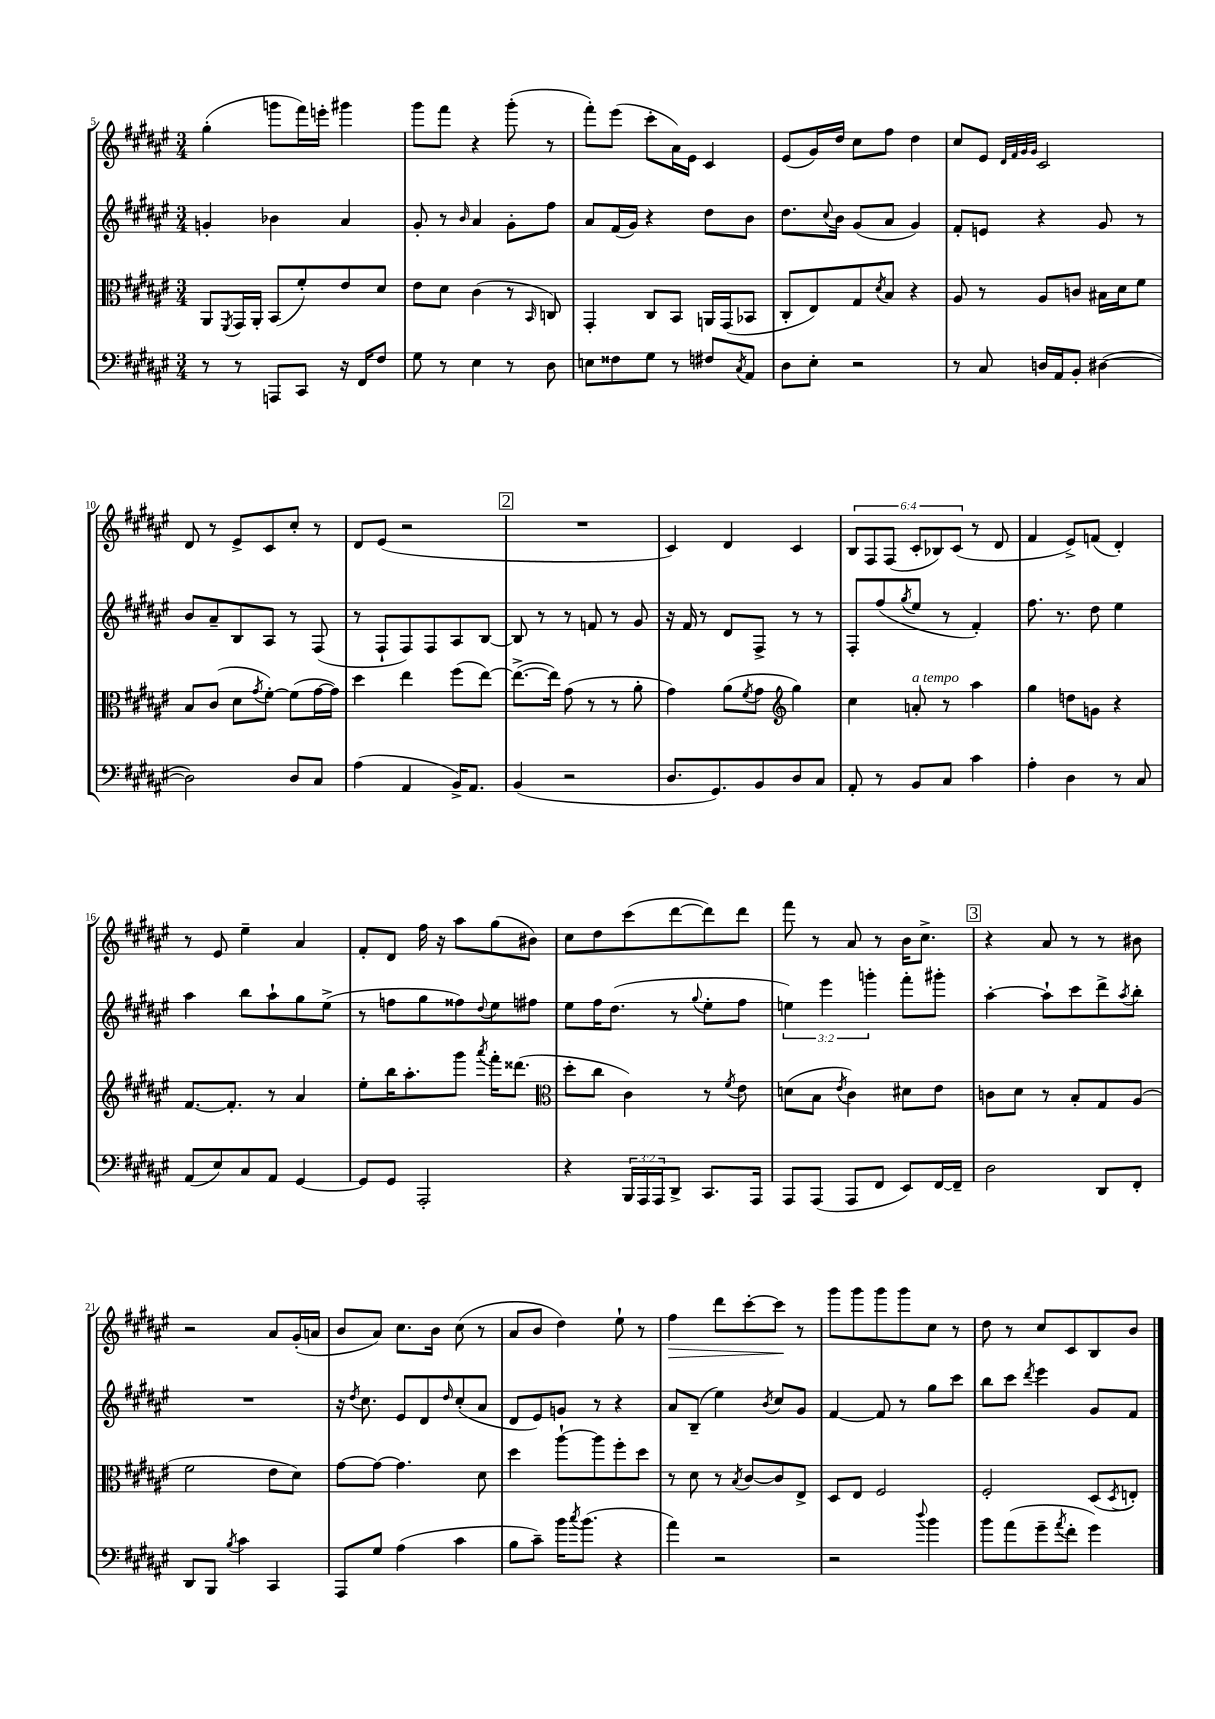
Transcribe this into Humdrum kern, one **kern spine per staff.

**kern	**kern	**kern	**kern
*staff4	*staff3	*staff2	*staff1
*clefF4	*clefC3	*clefG2	*clefG2
*k[f#c#g#d#a#e#]	*k[f#c#g#d#a#e#]	*k[f#c#g#d#a#e#]	*k[f#c#g#d#a#e#]
*M3/4	*M3/4	*M3/4	*M3/4
8r	8AA#	4g'	(4gg#'
.	8qFF#	.	.
8r	16GG#	.	.
.	16AA#'	.	.
8AAA	(8BB	4b-	8ggg
8CC#	8f#')	.	16fff#)
.	.	.	16eee'
16r	8e#	4a#	4ggg#
16FF#	.	.	.
8F#	8d#	.	.
=	=	=	=
8G#	8e#	8g#'	8ggg#
8r	8d#	8r	8fff#
.	.	16qqb	.
4E#	(4c#	4a#	4r
8r	8r	8g#'	(8ggg#'
.	16qqBB	.	.
8D#	8C)	8ff#	8r
=	=	=	=
8E	4GG#'	8a#	8fff#')
8F##	.	(16f#	(8eee#
.	.	16g#)	.
8G#	8C#	4r	8ccc#'
8r	8BB	.	16a#)
.	.	.	16e#
8F#	16AA	8dd#	4c#
.	(16GG#	.	.
8qC#	.	.	.
8AA#	8BB-	8b	.
=	=	=	=
8D#	8C#'	8.dd#	(8e#
8E#'	8E#)	.	16g#)
.	.	8qqcc#	.
.	.	16b	16dd#
2r	8G#	(8g#	8cc#
.	8qd#	.	.
.	8B	8a#	8ff#
.	4r	4g#)	4dd#
=	=	=	=
8r	8A#	8f#'	8cc#
8C#	8r	8e	8e#
.	.	.	32qqd#
.	.	.	32qqf#
.	.	.	32qqg#
.	.	.	32qqg#
16D	8A#	4r	2c#
16AA#	.	.	.
8BB'	8c	.	.
([4D#	16B#	8g#	.
.	16d#	.	.
.	8f#	8r	.
=	=	=	=
2D#])	8B	8b	8d#
.	(8c#	8a#~	8r
.	8d#	8B	8e#^
.	8qg#	.	.
.	[8f#')	8A#	8c#
8D#	(8f#]	8r	8cc#'
8C#	[16g#	(8F#	8r
.	16g#])	.	.
=	=	=	=
(4A#	4dd#	8r	8d#
.	.	8F#`	(8e#
4AA#	4ee#	8F#)	2r
.	.	8F#	.
16BB^)	(8ff#	8A#	.
8.AA#	.	.	.
.	[8ee#)	[8B	.
=	=	=	=
(4BB	(8.ee#^_	8B]	2.r
.	.	8r	.
.	16ee#])	.	.
2r	(8g#	8r	.
.	8r	8f	.
.	8r	8r	.
.	8a#'	8g#	.
=	=	=	=
8.D#	4g#)	16r	4c#)
.	.	16f#	.
.	.	8r	.
8.GG#)	.	.	.
.	(8a#	8d#	4d#
.	8qf#	.	.
8BB	8g#	8F#^	.
*	*clefG2	*	*
8D#	4gg#)	8r	4c#
8C#	.	8r	.
=	=	=	=
8AA#'	4cc#	8F#'	12B
.	.	.	12F#
8r	.	(8ff#	.
.	.	.	(12F#
.	.	8qgg#	.
8BB	8a'	8ee#	12c#'
.	.	.	12B-)
8C#	8r	8r	.
.	.	.	(12c#
4c#	4aa#	4f#')	8r
.	.	.	8d#
=	=	=	=
4A#'	4gg#	8.ff#	4f#
.	.	8.r	.
4D#	8dd	.	8e#^)
.	8g	8dd#	(8f
8r	4r	4ee#	4d#')
8C#	.	.	.
=	=	=	=
(8AA#	[8.f#	4aa#	8r
8E#)	.	.	8e#
.	8.f#']	.	.
8C#	.	8bb	4ee#~
8AA#	8r	8aa#`	.
[4GG#	4a#	8gg#	4a#
.	.	(8ee#^	.
=	=	=	=
8GG#]	8ee#'	8r	8f#'
8GG#	16bb	8ff	8d#
.	8.aa#'	.	.
2AAA#'	.	8gg#	16ff#
.	.	.	16r
.	8ggg#	8ff##)	8aa#
.	8qaaa#	8qqdd#	.
.	16fff#'	8ee#	(8gg#
.	(8.ddd##	.	.
.	.	8ff#	8b#)
=	=	=	=
*	*clefC3	*	*
4r	8dd#'	8ee#	8cc#
.	8cc#	16ff#	8dd#
.	.	(8.dd#	.
24BBB	4c#)	.	(8ccc#
24AAA#	.	.	.
24AAA#	.	.	.
8DD#^	.	8r	[8ddd#
.	.	8qqgg#	.
8.CC#	8r	8ee#'	8ddd#])
.	8qf#	.	.
.	8e#	8ff#	8ddd#
16AAA#	.	.	.
=	=	=	=
8AAA#	(8d	6ee)	8fff#
(8AAA#	8B	.	8r
.	.	6eee#	.
.	8qe#	.	.
8AAA#	4c#)	.	8a#
.	.	6ggg'	.
8FF#	.	.	8r
8EE#)	8d#	8fff#'	16b
.	.	.	8.cc#^
[16FF#	8e#	8ggg#'	.
16FF#~]	.	.	.
=	=	=	=
2D#	8c	[4aa#'	4r
.	8d#	.	.
.	8r	8aa#`]	8a#
.	8B'	8ccc#	8r
8DD#	8G#	8ddd#^	8r
.	.	8qaa#	.
8FF#'	(8A#	8bb'	8b#
=	=	=	=
8DD#	2f#	2.r	2r
8BBB	.	.	.
8qB	.	.	.
4c#	.	.	.
4CC#	8e#	.	8a#
.	8d#)	.	(16g#'
.	.	.	16a
=	=	=	=
8AAA#	[8g#	16r	8b
.	.	8qdd#	.
.	.	8.cc#	.
8G#	8g#_	.	8a#)
(4A#	4.g#]	8e#	8.cc#
.	.	8d#	.
.	.	.	16b
.	.	16qqdd#	.
4c#	.	(8cc#'	(8cc#
.	8d#	8a#	8r
=	=	=	=
8B	4dd#	8d#	8a#
8c#~)	.	8e#)	8b
16b	[8aa#`	8g	4dd#)
8qcc#	.	.	.
(8.b	.	.	.
.	8aa#]	8r	.
4r	8ff#'	4r	8ee#`
.	8dd#	.	8r
=	=	=	=
4a#)	8r	8a#	4ff#
.	8d#	(8B~	.
2r	8r	4ee#)	8ddd#
.	8qB	.	.
.	[8c#	.	[8ccc#'
.	.	8qb	.
.	8c#]	8cc#	8ccc#]
.	8E#^	8g#	8r
=	=	=	=
2r	8D#	[4f#	8ggg#
.	8E#	.	8ggg#
.	2F#	8f#]	8ggg#
.	.	8r	8ggg#
8qqdd#	.	.	.
4b	.	8gg#	8cc#
.	.	8ccc#	8r
=	=	=	=
8b	2F#'	8bb	8dd#
(8a#	.	8ccc#	8r
.	.	8qddd#	.
8g#~	.	4eee#	8cc#
8qa#	.	.	.
8f#'	.	.	8c#
4g#)	(8D#	8g#	8B
.	8qD#	.	.
.	8E')	8f#	8b
==	==	==	==
*-	*-	*-	*-
